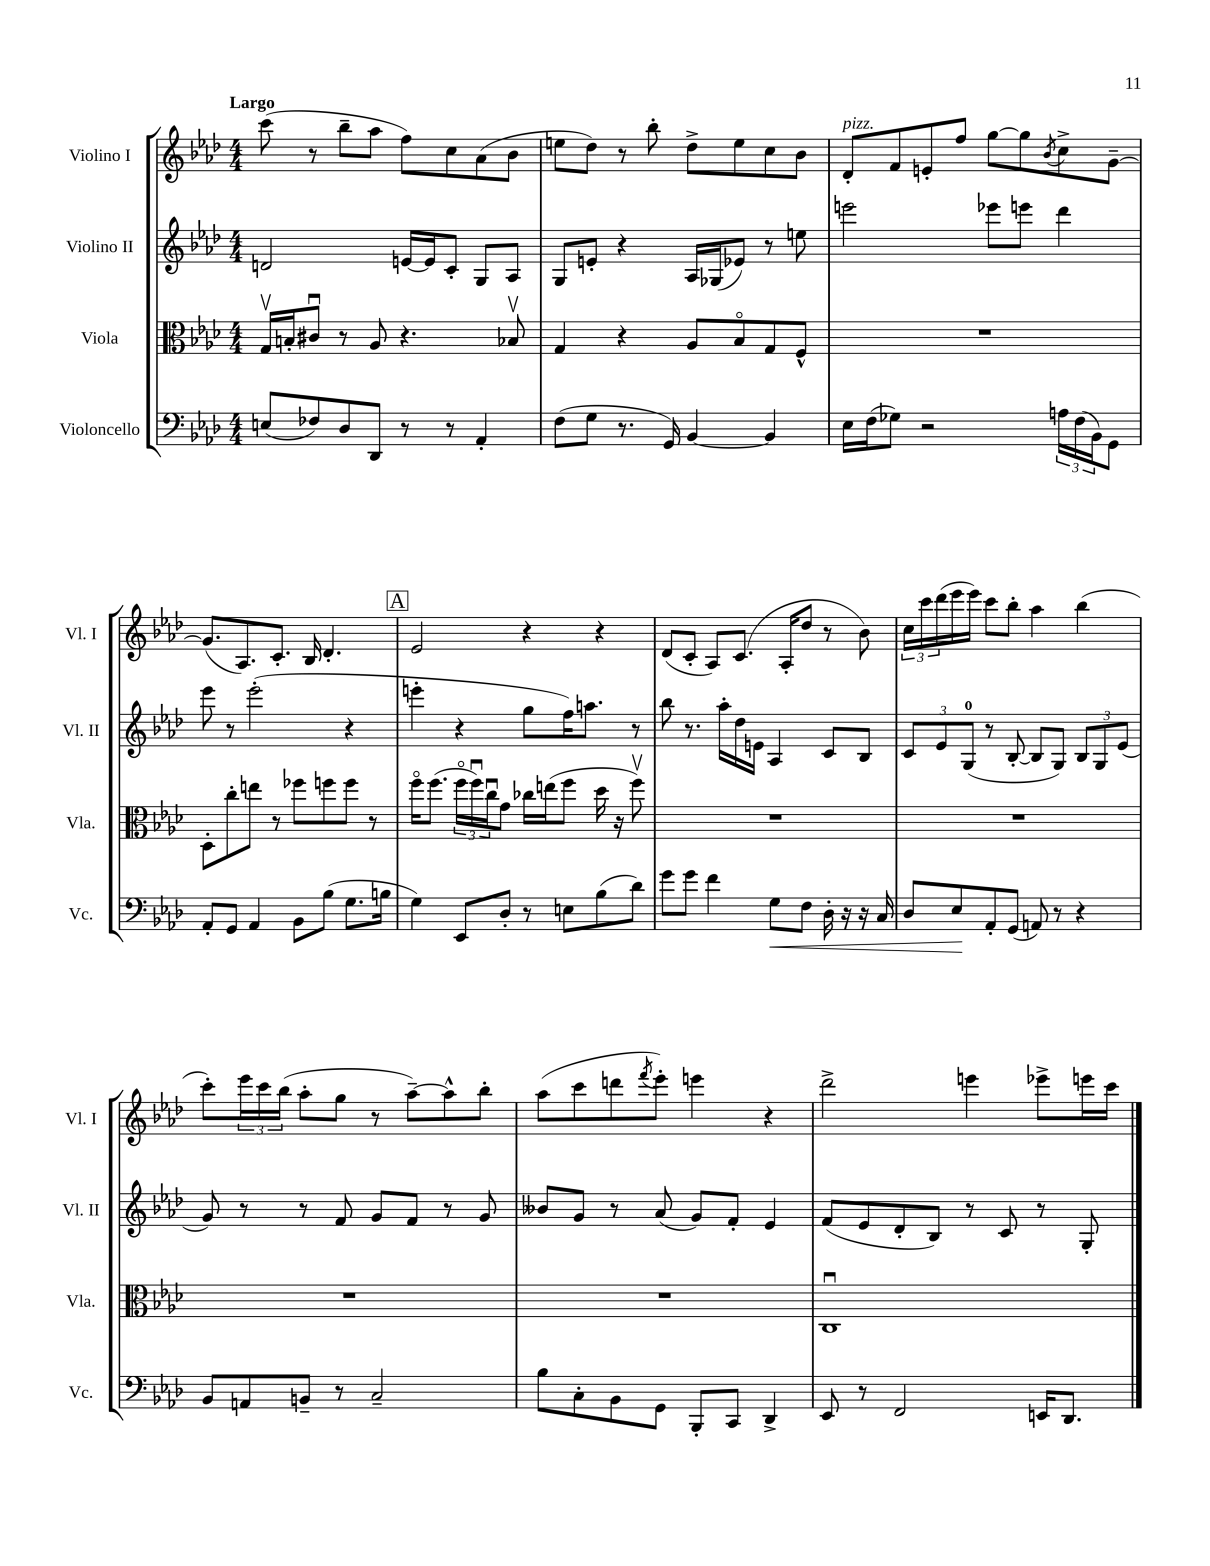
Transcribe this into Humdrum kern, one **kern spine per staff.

**kern	**kern	**kern	**kern
*staff4	*staff3	*staff2	*staff1
*clefF4	*clefC3	*clefG2	*clefG2
*k[b-e-a-d-]	*k[b-e-a-d-]	*k[b-e-a-d-]	*k[b-e-a-d-]
*M4/4	*M4/4	*M4/4	*M4/4
(8E	16Gv	2d	(8ccc
.	16B'	.	.
8F-)	8c#u	.	8r
8D-	8r	.	8bb-~
8DD-	8A-	.	8aa-
8r	4.r	[16e	8ff)
.	.	16e]	.
8r	.	8c'	8cc
4AA-'	.	8G	(8a-
.	8B-v	8A-	8b-
=	=	=	=
(8F	4G	8G	8ee
8G	.	8e'	8dd-)
8.r	4r	4r	8r
.	.	.	8bb-'
16GG)	.	.	.
[4BB-	8A-	16A-	8dd-^
.	.	(16G-	.
.	8B-o	8e-)	8ee
4BB-]	8G	8r	8cc
.	8F^^	8ee	8b-
=	=	=	=
16E-	1r	2eee	8d-'
(16F	.	.	.
8G-)	.	.	8f
2r	.	.	8e'
.	.	.	8ff
.	.	8eee-	[8gg
.	.	8eee	8gg]
.	.	.	8qb-
24A	.	4ddd-	8cc^
(24F	.	.	.
24BB-)	.	.	.
8GG	.	.	[8g~
=	=	=	=
8AA-'	8D-'	8eee-	(8.g]
8GG	8cc'	8r	.
.	.	.	8.A-)
4AA-	8ee	(2eee-'	.
.	8r	.	8.c'
8BB-	8ff-	.	.
.	.	.	16B-
(8B-	8ff	.	4.d-'
8.G	8ff	4r	.
.	8r	.	.
16B	.	.	.
=	=	=	=
4G)	16ffo	4eee'	2e-
.	(8.ff	.	.
8EE-	24ffo	4r	.
.	24ffu)	.	.
.	24ccu	.	.
8D-'	8g	.	.
8r	16cc-	8gg	4r
.	(16ee	.	.
8E	8ff	16ff)	.
.	.	8.aa	.
(8B-	16dd-	.	4r
.	16r	.	.
8d-)	8ffv)	8r	.
=	=	=	=
8g	1r	8bb-	(8d-
8g	.	8.r	8c'
4f	.	.	8A-)
.	.	16aa-'	.
.	.	16dd-	(8.c
.	.	16e	.
8G	.	4A-	.
.	.	.	16A-'
8F	.	.	8dd-
16D-'	.	8c	8r
16r	.	.	.
16r	.	8B-	8b-)
16C	.	.	.
=	=	=	=
8D-	1r	12c	24cc
.	.	.	24ccc
.	.	12e-	(24ddd-
8E-	.	.	16eee-
.	.	(12G	.
.	.	.	16eee-)
8AA-'	.	8r	8ccc
(8GG	.	[8B-'	8bb-'
8AA)	.	8B-]	4aa-
8r	.	8G)	.
4r	.	12B-	(4bb-
.	.	12G	.
.	.	(12e-	.
=	=	=	=
8BB-	1r	8g)	8ccc')
8AA	.	8r	24eee-
.	.	.	24ccc
.	.	.	(24bb-
8BB~	.	8r	8aa-'
8r	.	8f	8gg
2C~	.	8g	8r
.	.	8f	[8aa-~)
.	.	8r	8aa-^^]
.	.	8g	8bb-'
=	=	=	=
8B-	1r	8b--	(8aa-
8C'	.	8g	8ccc
8BB-	.	8r	8ddd
.	.	.	8qfff
8GG	.	(8a-	8eee-')
8BBB-'	.	8g)	4eee
8CC	.	8f'	.
4DD-^	.	4e-	4r
=	=	=	=
8EE-	1Cu	(8f	2ddd-^
8r	.	8e-	.
2FF	.	8d-'	.
.	.	8B-)	.
.	.	8r	4eee
.	.	8c	.
16EE	.	8r	8eee-^
8.DD-	.	.	.
.	.	8G'	16eee
.	.	.	16ccc
==	==	==	==
*-	*-	*-	*-
